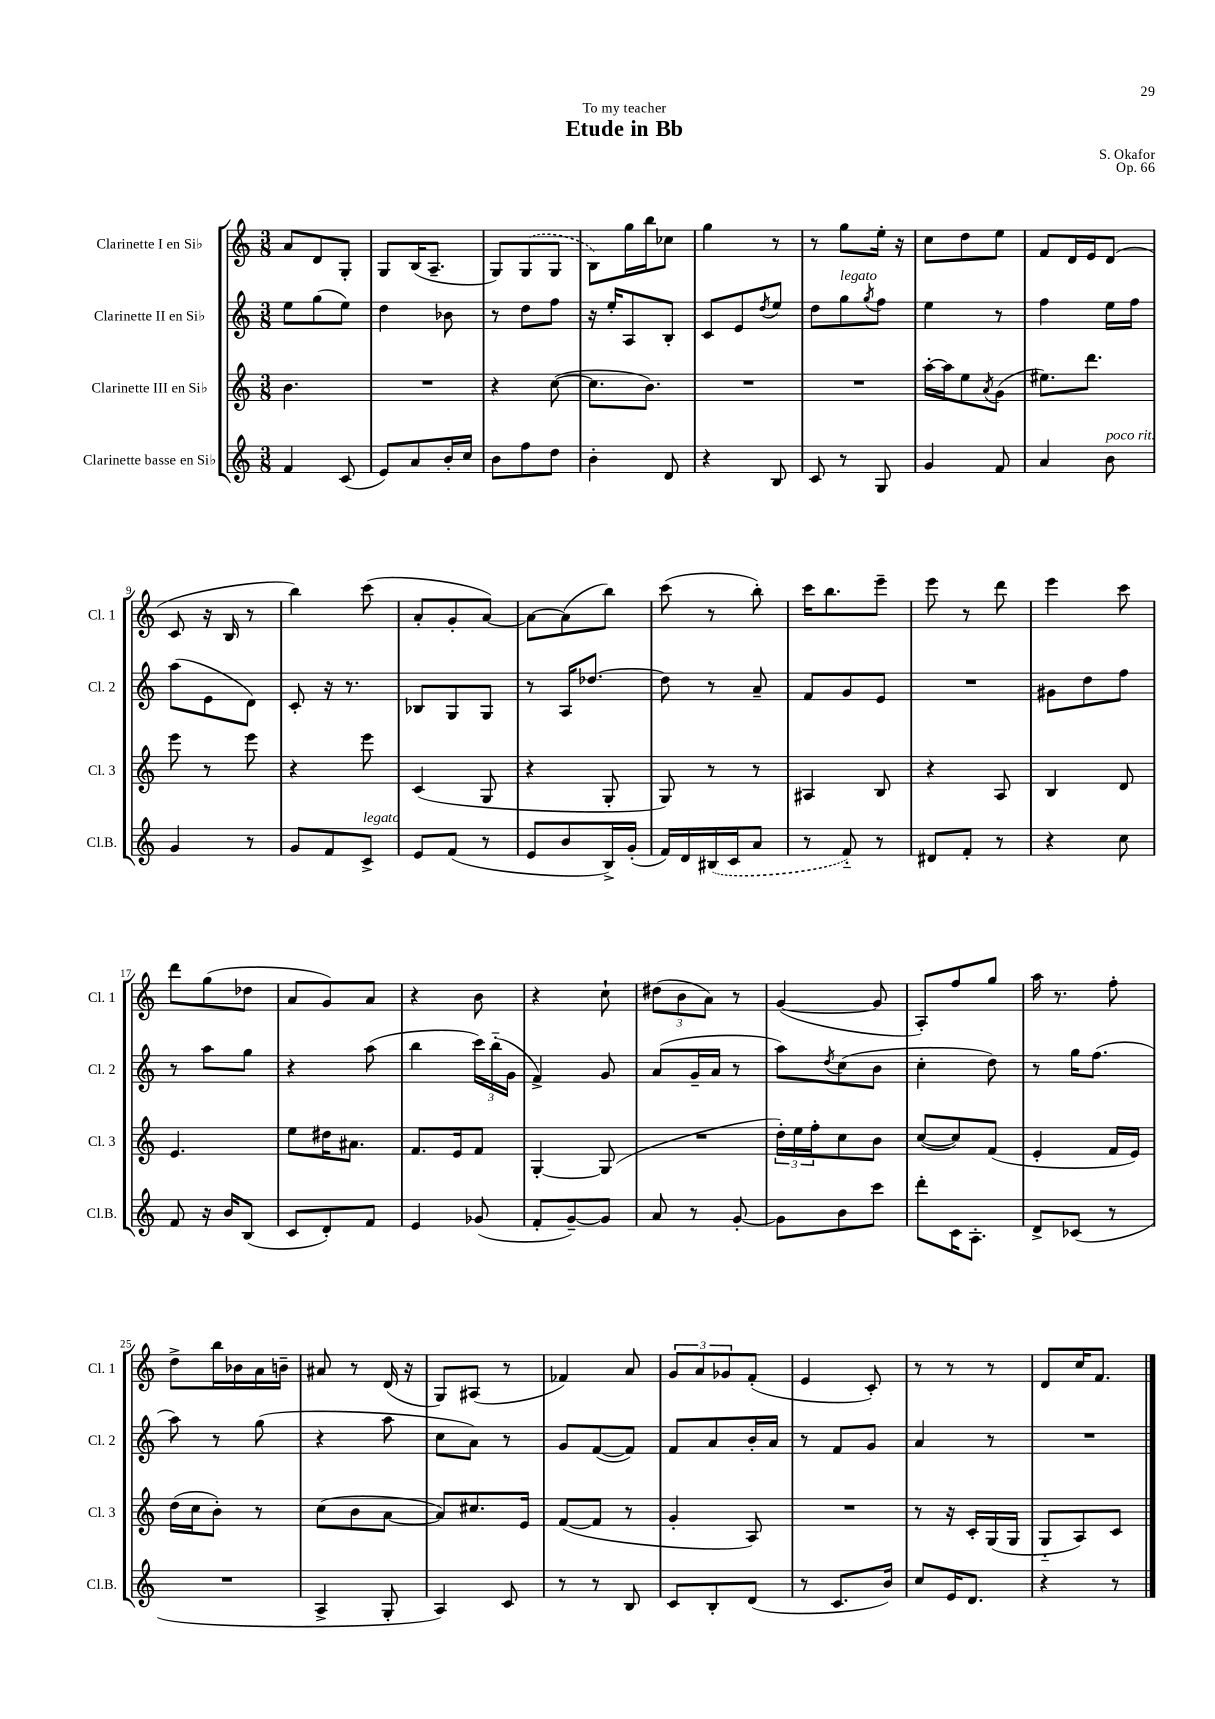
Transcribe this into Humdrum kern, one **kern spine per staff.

**kern	**kern	**kern	**kern
*staff4	*staff3	*staff2	*staff1
*clefG2	*clefG2	*clefG2	*clefG2
*k[]	*k[]	*k[]	*k[]
*M3/8	*M3/8	*M3/8	*M3/8
4f	4.b	8ee	8a
.	.	(8gg	8d
(8c	.	8ee)	8G'
=	=	=	=
8e)	4.r	4dd	8G
8a	.	.	(16B
.	.	.	8.A~
16b'	.	8b-	.
16cc	.	.	.
=	=	=	=
8b	4r	8r	8G)
8ff	.	8dd	(8G
8dd	([8cc	8ff	8G
=	=	=	=
4b'	8.cc]	16r	8B)
.	.	16ee'	.
.	.	8A	16gg
.	8.b)	.	16bb
8d	.	8B'	8cc-
=	=	=	=
4r	4.r	8c	4gg
.	.	8e	.
.	.	8qdd	.
8B	.	8ee	8r
=	=	=	=
8c	4.r	8dd	8r
8r	.	8gg	8gg
.	.	8qgg	.
8G	.	8ff	16ee'
.	.	.	16r
=	=	=	=
4g	[16aa'	4ee	8cc
.	16aa]	.	.
.	8ee	.	8dd
.	8qa	.	.
8f	(8g	8r	8ee
=	=	=	=
4a	8.ee#)	4ff	8f
.	.	.	16d
.	8.ddd	.	16e
8b	.	16ee	(8d
.	.	16ff	.
=	=	=	=
4g	8eee	(8aa	8c
.	8r	8e	16r
.	.	.	16B
8r	8eee	8d)	8r
=	=	=	=
8g	4r	8c'	4bb)
8f	.	16r	.
.	.	8.r	.
8c^	8eee	.	(8ccc
=	=	=	=
8e	(4c	8B-	8a'
(8f	.	8G	8g'
8r	8G	8G	[8a)
=	=	=	=
8e	4r	8r	8a_
8b	.	16A	(8a]
.	.	[8.dd-	.
16B^)	8G'	.	8bb)
(16g'	.	.	.
=	=	=	=
16f)	8G)	8dd-]	(8ccc
16d	.	.	.
(16B#	8r	8r	8r
16c	.	.	.
8a	8r	8a~	8bb')
=	=	=	=
8r	4A#	8f	16ccc
.	.	.	8.bb
8f'~)	.	8g	.
8r	8B	8e	8eee~
=	=	=	=
8d#	4r	4.r	8eee
8f'	.	.	8r
8r	8A	.	8ddd
=	=	=	=
4r	4B	8g#	4eee
.	.	8dd	.
8cc	8d	8ff	8ccc
=	=	=	=
8f	4.e	8r	8ddd
16r	.	8aa	(8gg
16b	.	.	.
(8B	.	8gg	8dd-
=	=	=	=
8c	8ee	4r	8a
8d')	16dd#	.	8g)
.	8.a#	.	.
8f	.	(8aa	8a
=	=	=	=
4e	8.f	4bb	4r
.	16e	.	.
(8g-	8f	24ccc)	8b
.	.	(24bb'~	.
.	.	24g	.
=	=	=	=
8f'	[4G'	4f^)	4r
[8g~)	.	.	.
8g]	(8G]	8g	8cc`
=	=	=	=
8a	4.r	(8a	(12dd#
.	.	.	12b
8r	.	16g~	.
.	.	.	12a)
.	.	16a	.
[8g'	.	8r	8r
=	=	=	=
8g]	24dd')	8aa)	([4g
.	24ee	.	.
.	24ff'	.	.
.	.	8qdd	.
8b	8cc	(8cc	.
8ccc	8b	8b	8g]
=	=	=	=
8ddd'	([8cc	4cc'	8A')
16c	8cc])	.	8ff
8.A'	.	.	.
.	(8f	8dd)	8gg
=	=	=	=
8d^	4e'	8r	16aa
.	.	.	8.r
(8c-	.	16gg	.
.	.	(8.ff	.
8r	16f	.	8ff'
.	16e)	.	.
=	=	=	=
4.r	(16dd	8aa)	8dd^
.	16cc	.	.
.	8b')	8r	16bb
.	.	.	16b-
.	8r	(8gg	16a
.	.	.	16b~
=	=	=	=
4A^	(8cc	4r	8a#
.	8b	.	8r
8G'	[8a	8aa	(16d
.	.	.	16r
=	=	=	=
4A)	8a])	8cc	8G)
.	8.cc#	8a)	(8A#
8c	.	8r	8r
.	16e	.	.
=	=	=	=
8r	([8f	8g	4f-)
8r	8f]	([8f	.
8B	8r	8f])	8a
=	=	=	=
8c	4g'	8f	12g
.	.	.	12a
8B'	.	8a	.
.	.	.	12g-
(8d	8A)	16b'	(8f'
.	.	16a	.
=	=	=	=
8r	4.r	8r	4e
8.c	.	8f	.
.	.	8g	8c')
16b)	.	.	.
=	=	=	=
8cc	8r	4a	8r
16e	16r	.	8r
8.d	16c'	.	.
.	(16G	8r	8r
.	16G	.	.
=	=	=	=
4r	8G'~	4.r	8d
.	8A)	.	16cc
.	.	.	8.f
8r	8c	.	.
==	==	==	==
*-	*-	*-	*-
